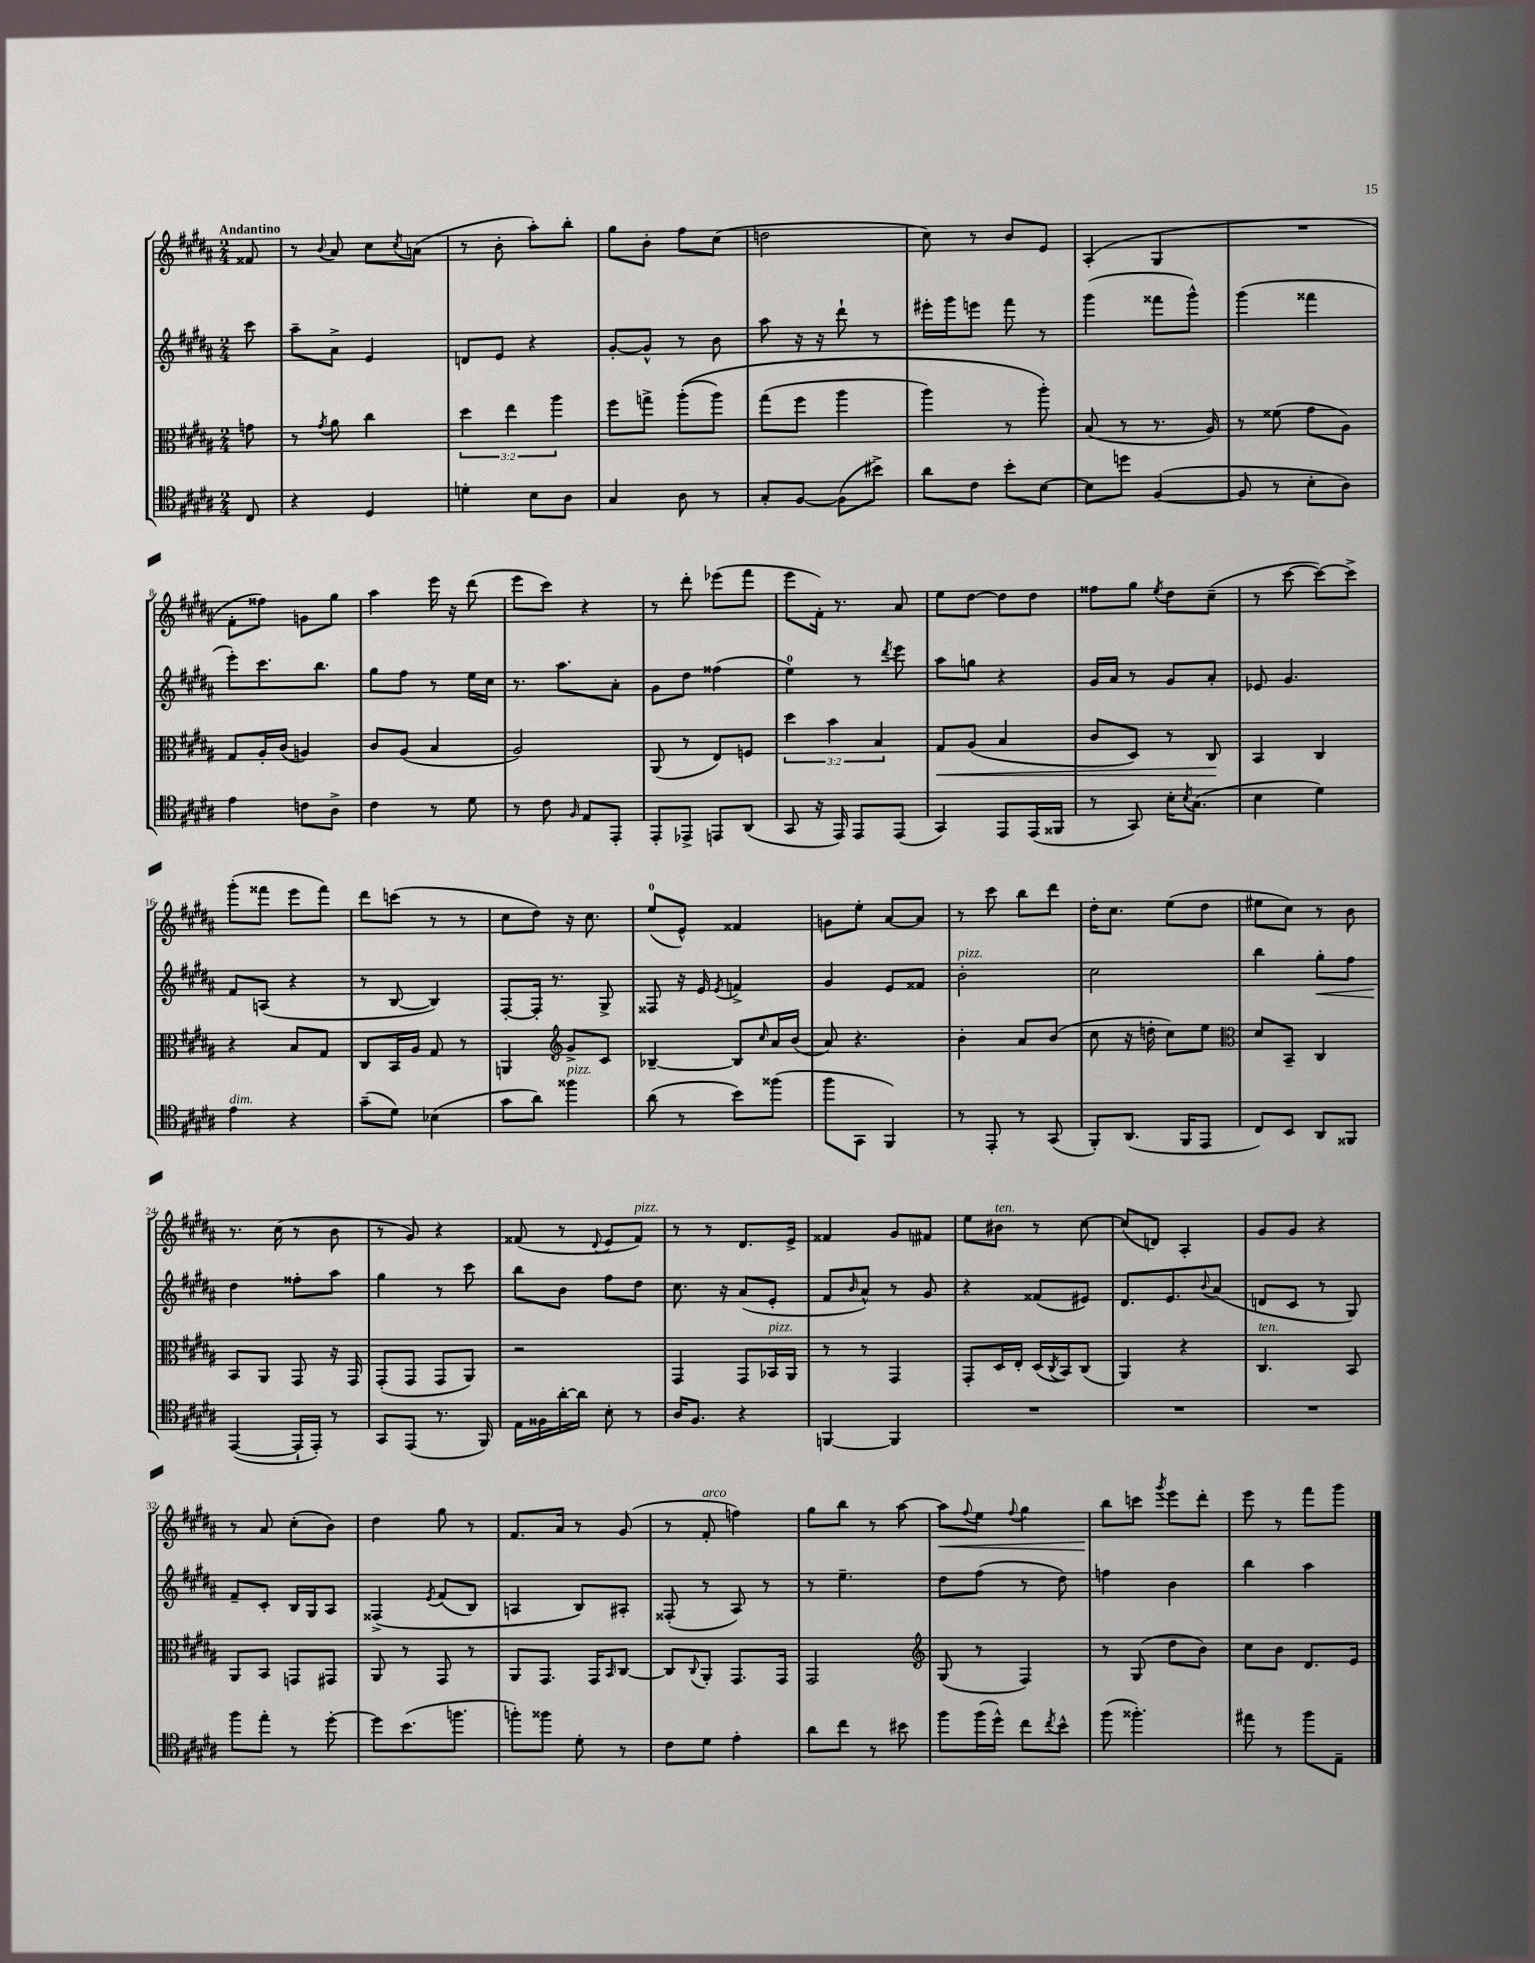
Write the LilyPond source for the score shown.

<<
\new StaffGroup <<
\new Staff = "s0" {
    \clef treble \key b \major \numericTimeSignature \time 2/4 \partial 8 \tempo "Andantino"
    fisis'8 |
    r8 \appoggiatura { b'8 } ais'8 cis''8 \acciaccatura { cis''8 } a'8( |
    r8 b'8-. ais''8-.) b''8-. |
    gis''8 b'8-. fis''8 cis''8( |
    d''2 |
    cis''8) r8 b'8 e'8 |
    ais4-.( gis4 |
    R2 |
    fis'8-. fisis''8) g'8 gis''8 |
    ais''4 e'''16 r16 dis'''8( |
    e'''8 cis'''8) r4 |
    r8 dis'''8-. ees'''8( fis'''8 |
    e'''8 fis'16-.) r8. ais'8 |
    e''8 dis''8~ dis''8 dis''8 |
    fisis''8 gis''8 \acciaccatura { e''8 } dis''8 cis''8--( |
    r8 cis'''8~ cis'''8~) cis'''8-> |
    gis'''8-.( fisis'''8 e'''8 fisis'''8) |
    dis'''8 c'''8( r8 r8 |
    cis''8 dis''8) r16 cis''8. |
    e''8-0( e'8-^) fisis'4 |
    g'8 e''8-. ais'8~ ais'8 |
    r8 cis'''8 b''8 dis'''8 |
    dis''16-. cis''8. e''8( dis''8 |
    eis''8 cis''8) r8 b'8 |
    r8. cis''16( r8 b'8 |
    r8 gis'8) r4 |
    fisis'8( r8 \appoggiatura { dis'8 } e'8 fisis'8^\markup { \italic "pizz." }) |
    r8 r8 dis'8. e'16-> |
    fisis'4 gis'8 fis'8 |
    e''8 bis'8^\markup { \italic "ten." } r8 cis''8~ |
    cis''8( d'8) ais4-. |
    gis'8 gis'8 r4 |
    r8 ais'8 cis''8-.( b'8) |
    dis''4 gis''8 r8 |
    fis'8. ais'16 r8 gis'8( |
    r8 fis'8-.^\markup { \italic "arco" } f''4) |
    gis''8 b''8 r8 ais''8~ |
    ais''8\< \appoggiatura { fis''8 } e''8 \appoggiatura { fis''8 } gis''4 |
    b''8\! c'''8 \acciaccatura { gis'''8 } e'''8 dis'''8-. |
    e'''8 r8 fis'''8 gis'''8 \bar "|." |
}
\new Staff = "s1" {
    \clef treble \key b \major \numericTimeSignature \time 2/4 \partial 8
    cis'''8 |
    ais''8-- ais'8-> e'4 |
    d'8 e'8 r4 |
    gis'8~-. gis'8-^ r8 b'8 |
    ais''8 r16 r16 dis'''8-! r8 |
    eis'''16-. gis'''16 e'''8 fis'''8 r8 |
    gis'''4( fisis'''8 gis'''8-^) |
    gis'''4( fisis'''4 |
    e'''8-.) cis'''8. b''8. |
    gis''8 fis''8 r8 e''16 cis''16 |
    r8. ais''8. ais'8-. |
    gis'8 dis''8 fisis''4( |
    e''4-0) r8 \acciaccatura { dis'''8 } e'''8 |
    ais''8 g''8 r4 |
    gis'16 ais'16 r8 gis'8 ais'8-. |
    ees'8 gis'4. |
    fis'8 a8( r4 |
    r8 b8~ b4) |
    fis8~-. fis16-. r8. gis8-> |
    fisis8 r16 e'16 \acciaccatura { e'8 } f'4-> |
    gis'4 e'8 fisis'8 |
    b'2-.^\markup { \italic "pizz." } |
    cis''2 |
    b''4 gis''8-.\< fis''8 |
    dis''4\! fisis''8-. ais''8 |
    gis''4 r8 cis'''8 |
    b''8 b'8 fis''8 dis''8 |
    cis''8. r16 ais'8( e'8-. |
    fis'8 \grace { b'16 } ais'8-^) r8 gis'8 |
    r4 fisis'8( eis'8) |
    dis'8. e'8. \appoggiatura { b'8 } ais'8( |
    d'8 cis'8 r8 gis8) |
    fis'8-- cis'8-. b16 gis16 ais8 |
    fisis4->\( \acciaccatura { e'8 } fis'8( b8) |
    a4 b8\) ais8-. |
    fisis8-.( r8 ais8) r8 |
    r8 e''4.-- |
    dis''8 fis''8( r8 dis''8) |
    f''4 b'4 |
    b''4 ais''4 \bar "|." |
}
\new Staff = "s2" {
    \clef alto \key b \major \numericTimeSignature \time 2/4 \override Staff.TupletNumber.text = #tuplet-number::calc-fraction-text \partial 8
    g'8 |
    r8 \acciaccatura { gis'8 } ais'8 cis''4 |
    \tuplet 3/2 { dis''4 e''4 ais''4 } |
    fis''8 g''8-> ais''8-.(\( ais''8) |
    gis''8( fis''8 ais''4 |
    ais''4) r8 ais''8-.\) |
    b8( r8 r8. ais16) |
    r8 fisis'8( gis'8 ais8) |
    gis8 ais16-. cis'16( a4) |
    cis'8 ais8( b4 |
    ais2) |
    ais,8( r8 e8) f8 |
    \tuplet 3/2 { dis''4 b'4 b4 } |
    gis8\< ais8( b4 |
    cis'8 dis8) r8 cis8\! |
    b,4 cis4 |
    r4 b8 gis8 |
    cis8 b,16 ais16 gis8 r8 |
    a,4 \clef treble gis'8-> cis'8 |
    bes4~-- bes8 \grace { cis''16 } ais'16 b'16( |
    ais'8) r4. |
    b'4-. ais'8 b'8( |
    cis''8 r16 d''16-. cis''8) e''8 |
    \clef alto dis'8 b,8-- cis4 |
    b,8 ais,8 gis,8 r16 gis,16 |
    gis,8-.( gis,8 gis,8 ais,8) |
    r2 |
    gis,4 gis,8 bes,16^\markup { \italic "pizz." } ais,16 |
    r8 r8 gis,4 |
    gis,8-. dis16 e16-. dis16( \acciaccatura { cis8 } b,16) cis8( |
    ais,4) r4 |
    cis4.^\markup { \italic "ten." } b,8 |
    ais,8 b,8 g,8 gis,8 |
    ais,8 r8 gis,8 r8 |
    ais,8 gis,8. gis,16 \grace { b,16 } cis8~ |
    cis8 \appoggiatura { cis8 } ais,8-. gis,8. gis,16 |
    gis,2 |
    \clef treble gis8( r8 fis4) |
    r8 gis8( dis''8 b'8) |
    cis''8 b'8 dis'8. e'16 \bar "|." |
}
\new Staff = "s3" {
    \clef tenor \key b \major \numericTimeSignature \time 2/4 \partial 8
    cis8 |
    r4 dis4 |
    d'4-. b8 ais8 |
    gis4 ais8 r8 |
    gis8-. fis8~ fis8( bis'8->) |
    ais'8 cis'8 b'8-. b8~ |
    b8 d''8 fis4~( |
    fis8 r8 b8-. ais8) |
    e'4 c'8 ais8-> |
    cis'4 r8 dis'8 |
    r8 cis'8 \grace { fis16 } e8 e,8-. |
    e,8-. ees,8-> e,8 ais,8( |
    gis,8 r16 e,16) e,8 e,8( |
    gis,4) e,8 e,16( fisis,16 |
    r8 gis,8) b16-. \acciaccatura { b8 } gis8.( |
    b4 dis'4) |
    e'4^\markup { \italic "dim." } r4 |
    gis'8--( dis'8) bes4( |
    gis'8 ais'8) fisis''4^\markup { \italic "pizz." } |
    ais'8( r8 b'8) fisis''8( |
    fis''8 gis,8 fis,4) |
    r8 e,8-. r8 gis,8( |
    fis,8-.) ais,8.( fis,16 e,8 |
    cis8) b,8 ais,8 fisis,8 |
    e,4~( e,16-! e,16-.) r8 |
    gis,8 e,8( r8. fis,16) |
    e16 fisis16 ais'16~-. ais'16 b8-. r8 |
    ais16 fis8. r4 |
    f,4~ f,4 |
    R2 |
    R2 |
    R2 |
    fis''8 e''8-. r8 dis''8~-. |
    dis''8 b'8.( f''8. |
    f''8-.) fisis''8 dis'8-. r8 |
    cis'8 dis'8 e'4-. |
    ais'8 cis''8 r8 bis'8 |
    fis''8 fis''16( dis''16-^) cis''8 \acciaccatura { cis''8 } b'8-^ |
    fis''8( fisis''4.-.) |
    eis''8 r8 fis''8 e8-- \bar "|." |
}
>>
>>
